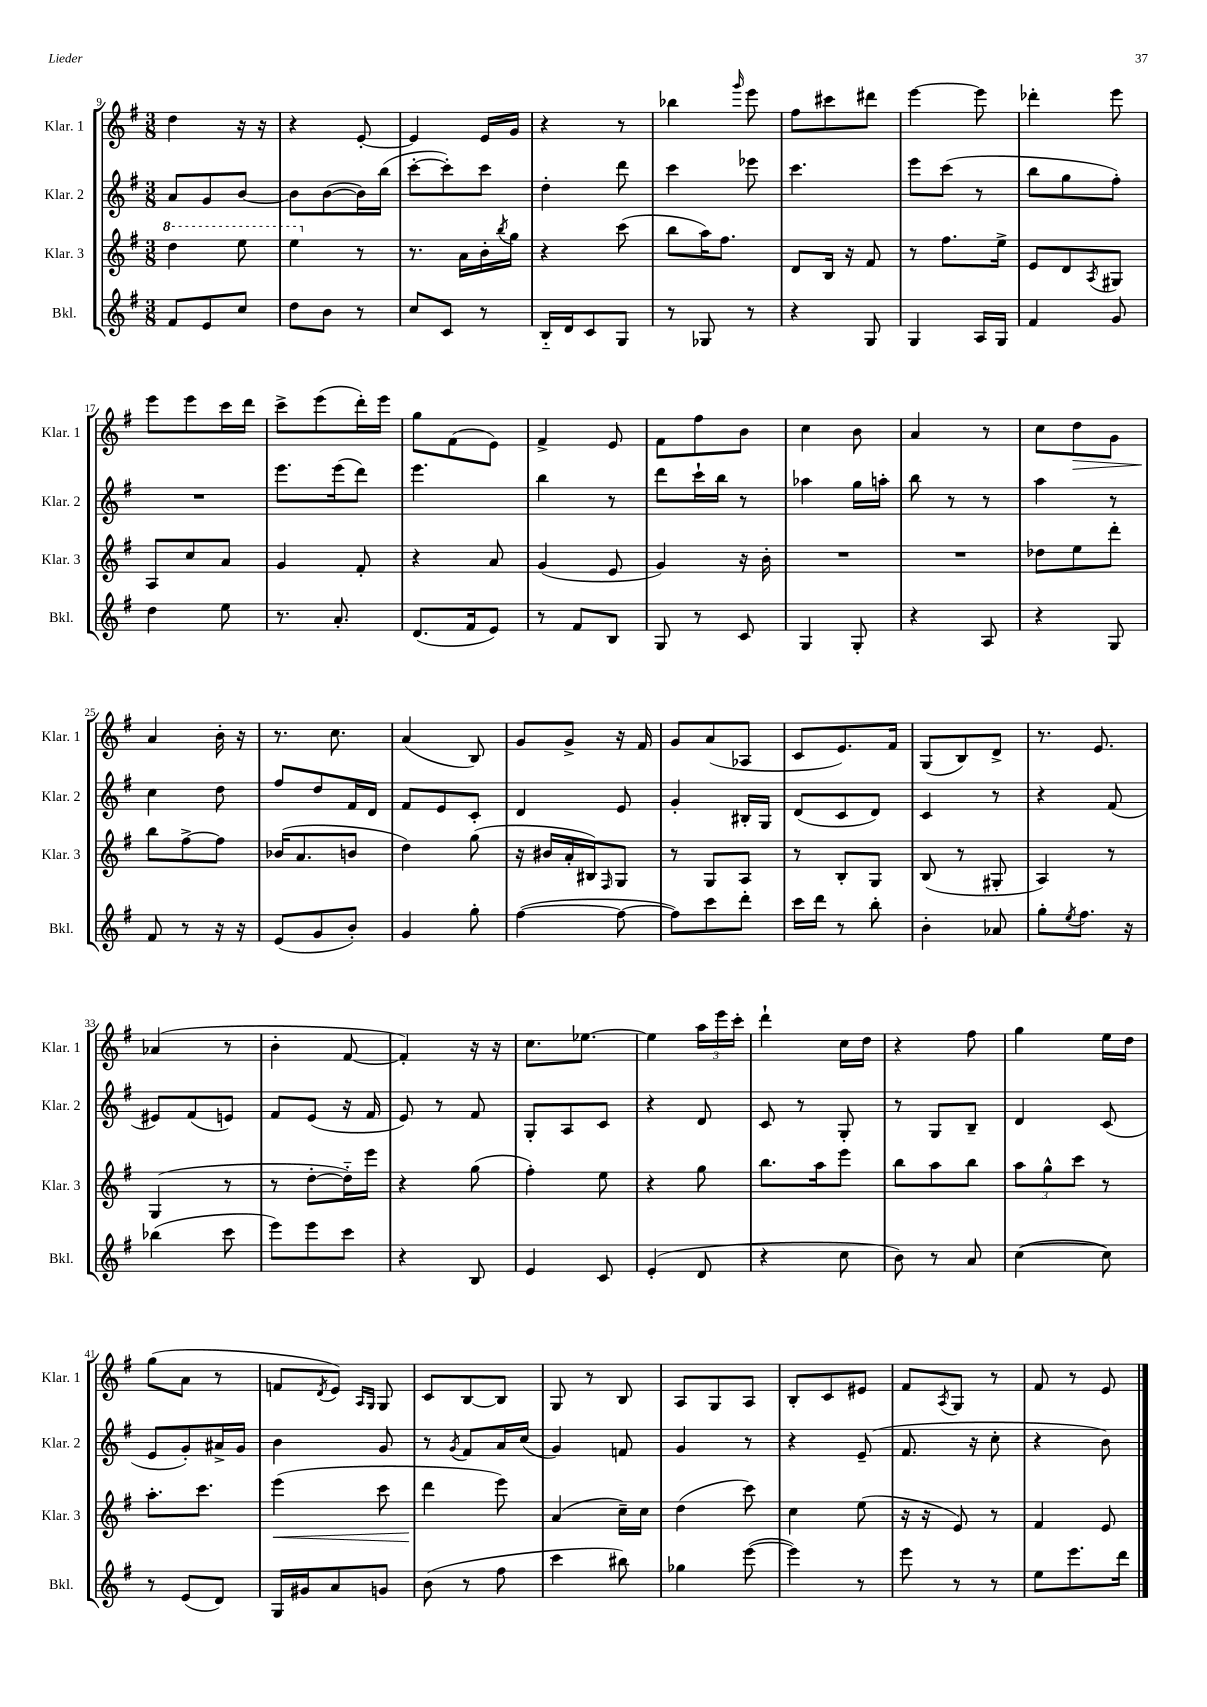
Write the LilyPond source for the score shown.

<<
\new StaffGroup <<
\new Staff = "s0" \with { instrumentName = "Klar. 1" shortInstrumentName = "Klar. 1" } {
    \clef treble \key g \major \numericTimeSignature \time 3/8
    d''4 r16 r16 |
    r4 e'8~-. |
    e'4 e'16 g'16 |
    r4 r8 |
    bes''4 \grace { g'''16 } e'''8 |
    fis''8 cis'''8 dis'''8 |
    e'''4~ e'''8 |
    des'''4-. e'''8 |
    e'''8 e'''8 c'''16 d'''16 |
    c'''8-> e'''8( d'''16-.) e'''16 |
    g''8 fis'8( e'8) |
    fis'4-> e'8 |
    fis'8 fis''8 b'8 |
    c''4 b'8 |
    a'4 r8 |
    c''8 d''8\> g'8 |
    a'4\! b'16-. r16 |
    r8. c''8. |
    a'4( b8) |
    g'8 g'8-> r16 fis'16 |
    g'8 a'8( aes8 |
    c'8 e'8.) fis'16 |
    g8( b8) d'8-> |
    r8. e'8. |
    aes'4( r8 |
    b'4-. fis'8~ |
    fis'4-.) r16 r16 |
    c''8. ees''8.~ |
    ees''4 \tuplet 3/2 { a''16 e'''16 c'''16-. } |
    d'''4-! c''16 d''16 |
    r4 fis''8 |
    g''4 e''16 d''16 |
    g''8( a'8 r8 |
    f'8 \acciaccatura { d'8 } e'8) \grace { a16 g16 } g8 |
    c'8 b8~ b8 |
    g8 r8 b8 |
    a8 g8 a8 |
    b8-. c'8 eis'8 |
    fis'8 \acciaccatura { a8 } g8 r8 |
    fis'8 r8 e'8 \bar "|." |
}
\new Staff = "s1" \with { instrumentName = "Klar. 2" shortInstrumentName = "Klar. 2" } {
    \clef treble \key g \major \numericTimeSignature \time 3/8
    a'8 g'8 b'8~ |
    b'8 b'8~( b'16) b''16( |
    c'''8~-. c'''8-.) c'''8 |
    d''4-. d'''8 |
    c'''4 ees'''8 |
    c'''4. |
    e'''8 c'''8( r8 |
    b''8 g''8 fis''8-.) |
    R4. |
    e'''8. e'''16( d'''8) |
    e'''4. |
    b''4 r8 |
    d'''8 c'''16-! b''16 r8 |
    aes''4 g''16 a''16-. |
    b''8 r8 r8 |
    a''4 r8 |
    c''4 d''8 |
    fis''8 d''8 fis'16 d'16 |
    fis'8 e'8 c'8-. |
    d'4 e'8 |
    g'4-. bis16-. g16 |
    d'8( c'8 d'8) |
    c'4 r8 |
    r4 fis'8( |
    eis'8) fis'8( e'8) |
    fis'8 e'8( r16 fis'16 |
    e'8) r8 fis'8 |
    g8-. a8 c'8 |
    r4 d'8 |
    c'8 r8 g8-. |
    r8 g8 b8-- |
    d'4 c'8( |
    e'8 g'8-.) ais'16-> g'16 |
    b'4 g'8 |
    r8 \acciaccatura { g'8 } fis'8 a'16 c''16( |
    g'4) f'8 |
    g'4 r8 |
    r4 e'8--( |
    fis'8. r16 c''8-. |
    r4 b'8) \bar "|." |
}
\new Staff = "s2" \with { instrumentName = "Klar. 3" shortInstrumentName = "Klar. 3" } {
    \clef treble \key g \major \numericTimeSignature \time 3/8
    \ottava #1 d'''4 e'''8 |
    e'''4 \ottava #0 r8 |
    r8. a'16 b'16-. \acciaccatura { b''8 } g''16 |
    r4 c'''8( |
    b''8 a''16) fis''8. |
    d'8 b16 r16 fis'8 |
    r8 fis''8. e''16-> |
    e'8 d'8 \acciaccatura { a8 } gis8 |
    a8 c''8 a'8 |
    g'4 fis'8-. |
    r4 a'8 |
    g'4( e'8 |
    g'4) r16 b'16-. |
    R4. |
    R4. |
    des''8 e''8 d'''8-. |
    b''8 fis''8~-> fis''8 |
    bes'16( a'8. b'8 |
    d''4) g''8( |
    r16 bis'16 a'16-. bis16) \grace { fis16 } g8 |
    r8 g8 a8 |
    r8 b8-. g8 |
    b8( r8 gis8-. |
    a4) r8 |
    g4( r8 |
    r8 d''8~-. d''16-_) e'''16 |
    r4 g''8( |
    fis''4-.) e''8 |
    r4 g''8 |
    b''8. a''16 e'''8 |
    b''8 a''8 b''8 |
    \tuplet 3/2 { a''8 g''8-^ c'''8 } r8 |
    a''8.-. c'''8. |
    e'''4\<( c'''8 |
    d'''4\! e'''8) |
    a'4( c''16--) c''16 |
    d''4( c'''8) |
    c''4 e''8( |
    r16 r16 e'8) r8 |
    fis'4 e'8 \bar "|." |
}
\new Staff = "s3" \with { instrumentName = "Bkl." shortInstrumentName = "Bkl." } {
    \clef treble \key g \major \numericTimeSignature \time 3/8
    fis'8 e'8 c''8 |
    d''8 b'8 r8 |
    c''8 c'8 r8 |
    b16-_ d'16 c'8 g8 |
    r8 ges8 r8 |
    r4 g8 |
    g4 a16 g16 |
    fis'4 g'8 |
    d''4 e''8 |
    r8. a'8.-. |
    d'8.( fis'16 e'8) |
    r8 fis'8 b8 |
    g8 r8 c'8 |
    g4 g8-. |
    r4 a8 |
    r4 g8 |
    fis'8 r8 r16 r16 |
    e'8( g'8 b'8-.) |
    g'4 g''8-. |
    fis''4~( fis''8~ |
    fis''8) c'''8 d'''8-. |
    c'''16 d'''16 r8 b''8-. |
    b'4-. aes'8 |
    g''8-. \acciaccatura { e''8 } fis''8. r16 |
    bes''4( c'''8 |
    e'''8) e'''8 c'''8 |
    r4 b8 |
    e'4 c'8 |
    e'4-.( d'8 |
    r4 c''8 |
    b'8) r8 a'8 |
    c''4~( c''8) |
    r8 e'8( d'8) |
    g16 gis'16 a'8 g'8 |
    b'8( r8 fis''8 |
    c'''4 bis''8) |
    ges''4 e'''8~( |
    e'''4) r8 |
    e'''8 r8 r8 |
    e''8 e'''8. d'''16 \bar "|." |
}
>>
>>
\layout { \context { \Score currentBarNumber = #9 } }
